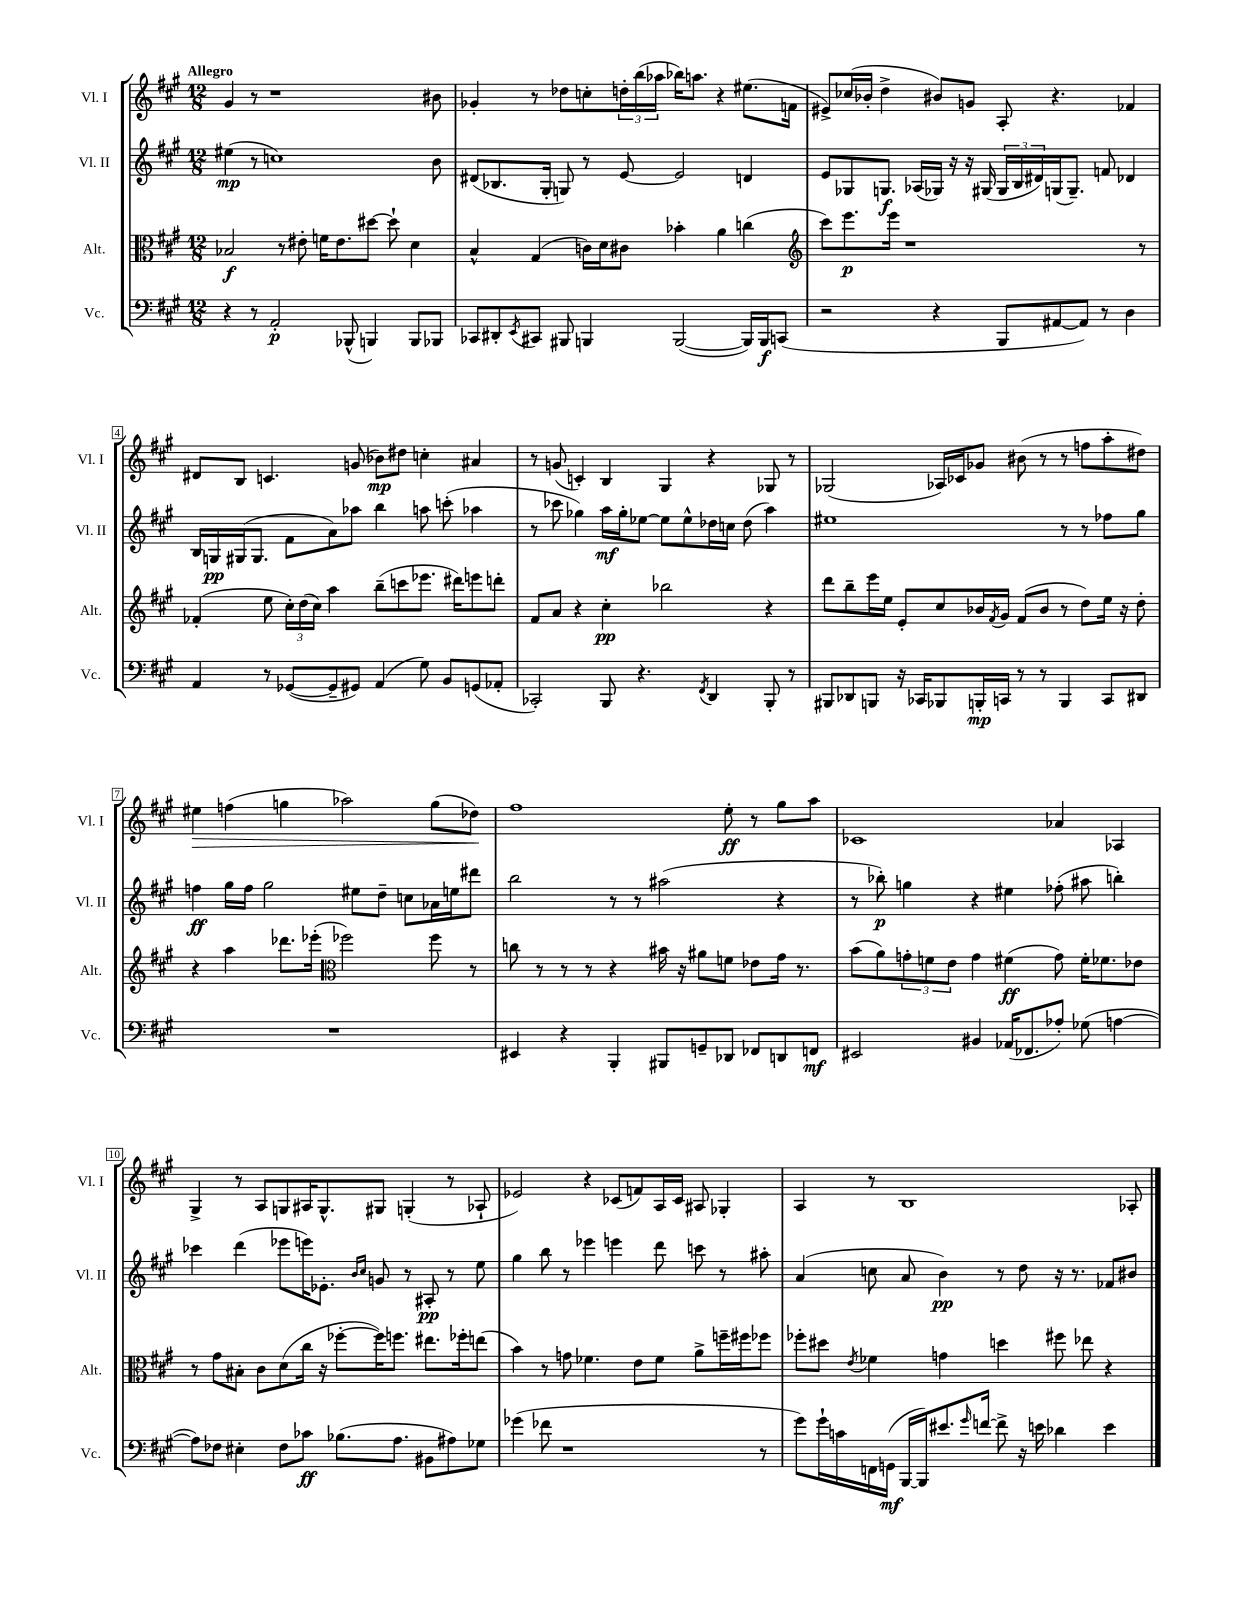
<<
\new StaffGroup <<
\new Staff = "s0" \with { instrumentName = "Vl. I" shortInstrumentName = "Vl. I" } {
    \clef treble \key a \major \numericTimeSignature \time 12/8 \tempo "Allegro"
    gis'4 r8 r1 bis'8 |
    ges'4-. r8 des''8 c''8-. \tuplet 3/2 { d''16-. b''16( aes''16 } bes''16) a''8. r4 eis''8.( f'16 |
    eis'8->) ces''16( bes'16-. d''4-> bis'8) g'8 a8-. r4. fes'4 |
    dis'8 b8 c'4. g'8( bes'8\mp) dis''8 c''4-. ais'4 |
    r8 g'8( c'4-.) b4 gis4 r4 ges8 r8 |
    ges2( aes16) ces'16 ges'8 bis'8( r8 r8 f''8 a''8-. dis''8) |
    eis''4\> f''4( g''4 aes''2) g''8( des''8\!) |
    fis''1 e''8-.\ff r8 gis''8 a''8 |
    ces'1 aes'4 aes4 |
    gis4-> r8 a8 g8 ais16 g8.-^ gis8 g4-.( r8 aes8-! |
    ees'2) r4 ces'8( f'8) a16 ces'16 ais8 ges4-. |
    a4 r8 b1 aes8-. \bar "|." |
}
\new Staff = "s1" \with { instrumentName = "Vl. II" shortInstrumentName = "Vl. II" } {
    \clef treble \key a \major \numericTimeSignature \time 12/8
    eis''4\mp( r8 c''1) b'8 |
    dis'8( bes8. gis16-. g8) r8 e'8~ e'2 d'4 |
    e'8 ges8 g8.\f aes16( ges16) r16 r16 gis16( \tuplet 3/2 { gis16 b16 dis'16) } g16( g8.--) f'8 des'4 |
    b16 g16\pp gis16( gis8. fis'8 a'8) aes''8 b''4 a''8 c'''8-.( aes''4 |
    r8 ces'''8 ges''4) a''16\mf ges''16-. ees''8~ ees''8 ees''8-^ des''16 c''16 des''8( a''4) |
    eis''1 r8 r8 fes''8 gis''8 |
    f''4\ff gis''16 f''16 gis''2 eis''8 d''8-- c''8 aes'16 e''16 dis'''8 |
    b''2 r8 r8 ais''2( r4 |
    r8 bes''8-.\p) g''4 r4 eis''4 fes''8-.( ais''8 b''4-.) |
    ces'''4 d'''4( ees'''8 e'''16) ees'8.-. \grace { b'16 cis''16 } g'8 r8 ais8-.\pp r8 e''8 |
    gis''4 b''8 r8 ees'''4 e'''4 d'''8 c'''8 r8 ais''8-. |
    a'4( c''8 a'8 b'4\pp) r8 d''8 r16 r8. fes'8 bis'8 \bar "|." |
}
\new Staff = "s2" \with { instrumentName = "Alt." shortInstrumentName = "Alt." } {
    \clef alto \key a \major \numericTimeSignature \time 12/8
    bes2\f r8 eis'8-. f'16 eis'8. dis''8~ dis''8-! d'4 |
    b4-^ gis4( c'16) d'16 cis'8 bes'4-. a'4 c''4( |
    \clef treble cis'''8) e'''8.\p e'''16 r1 r8 |
    fes'4-.( e''8 \tuplet 3/2 { cis''16-.) d''16( cis''16) } a''4 b''8--( c'''8 ees'''8. dis'''16) e'''8 d'''8-. |
    fis'8 a'8 r4 cis''4-.\pp bes''2 r4 |
    d'''8 b''8-- e'''16 e''16 e'8-. cis''8 bes'16 \acciaccatura { fis'8 } gis'16 fis'8( bes'8 r8 d''8) e''16 r16 d''8-. |
    r4 a''4 des'''8. ees'''16-.( \clef alto fes''2) fes''8 r8 |
    c''8 r8 r8 r8 r4 bis'16 r16 ais'8 f'8 ees'8 gis'16 r8. |
    b'8( a'8) \tuplet 3/2 { g'8-. f'8 e'8 } g'4 fis'4\ff( g'8) fis'16-. fes'8. ees'8 |
    r8 gis'8 bis8-. cis'8 d'8( cis''16 r16 fes''8~-. fes''16) f''8. eis''8. fes''16-. e''8( |
    b'4) r8 g'8 fes'4. e'8 fes'8 a'8-> f''16-- fis''16 fes''8 |
    fes''8-. dis''8 \acciaccatura { e'8 } fes'4 g'4 d''4 fis''8 ees''8 r4 \bar "|." |
}
\new Staff = "s3" \with { instrumentName = "Vc." shortInstrumentName = "Vc." } {
    \clef bass \key a \major \numericTimeSignature \time 12/8
    r4 r8 a,2-.\p bes,,8-^( b,,4) b,,8 bes,,8 |
    ces,8 dis,8-. \acciaccatura { e,8 } cis,8 bis,,8 b,,4 b,,2~( b,,16) b,,16\f c,8( |
    r2 r4 b,,8 ais,8~ ais,8) r8 d4 |
    a,4 r8 ges,8~( ges,8-- gis,8) a,4( gis8) b,8 g,8( aes,8-. |
    ces,2-.) b,,8 r4. \acciaccatura { fis,8 } d,4 b,,8-. r8 |
    bis,,8 des,8 b,,8 r16 ces,16 bes,,8 b,,16-.\mp c,16 r8 r8 b,,4 c,8 dis,8 |
    R1. |
    eis,4 r4 b,,4-. bis,,8 g,8-- des,8 fes,8 d,8 f,8\mf |
    eis,2 bis,4 aes,16( fes,8. aes8-.) ges8( a4~ |
    a8) fes8 eis4-. fes8 ces'8\ff bes8.( a8. bis,8 ais8) ges8 |
    ges'4( fes'8 r1 r8 |
    gis'8) gis'16-! c'16 f,16 g,16\mf( b,,16~ b,,16) eis'8. \grace { gis'16 } f'16~ f'8-> r16 e'16 des'4 e'4 \bar "|." |
}
>>
>>
\layout { \context { \Score \override BarNumber.stencil = #(make-stencil-boxer 0.1 0.3 ly:text-interface::print) } }
